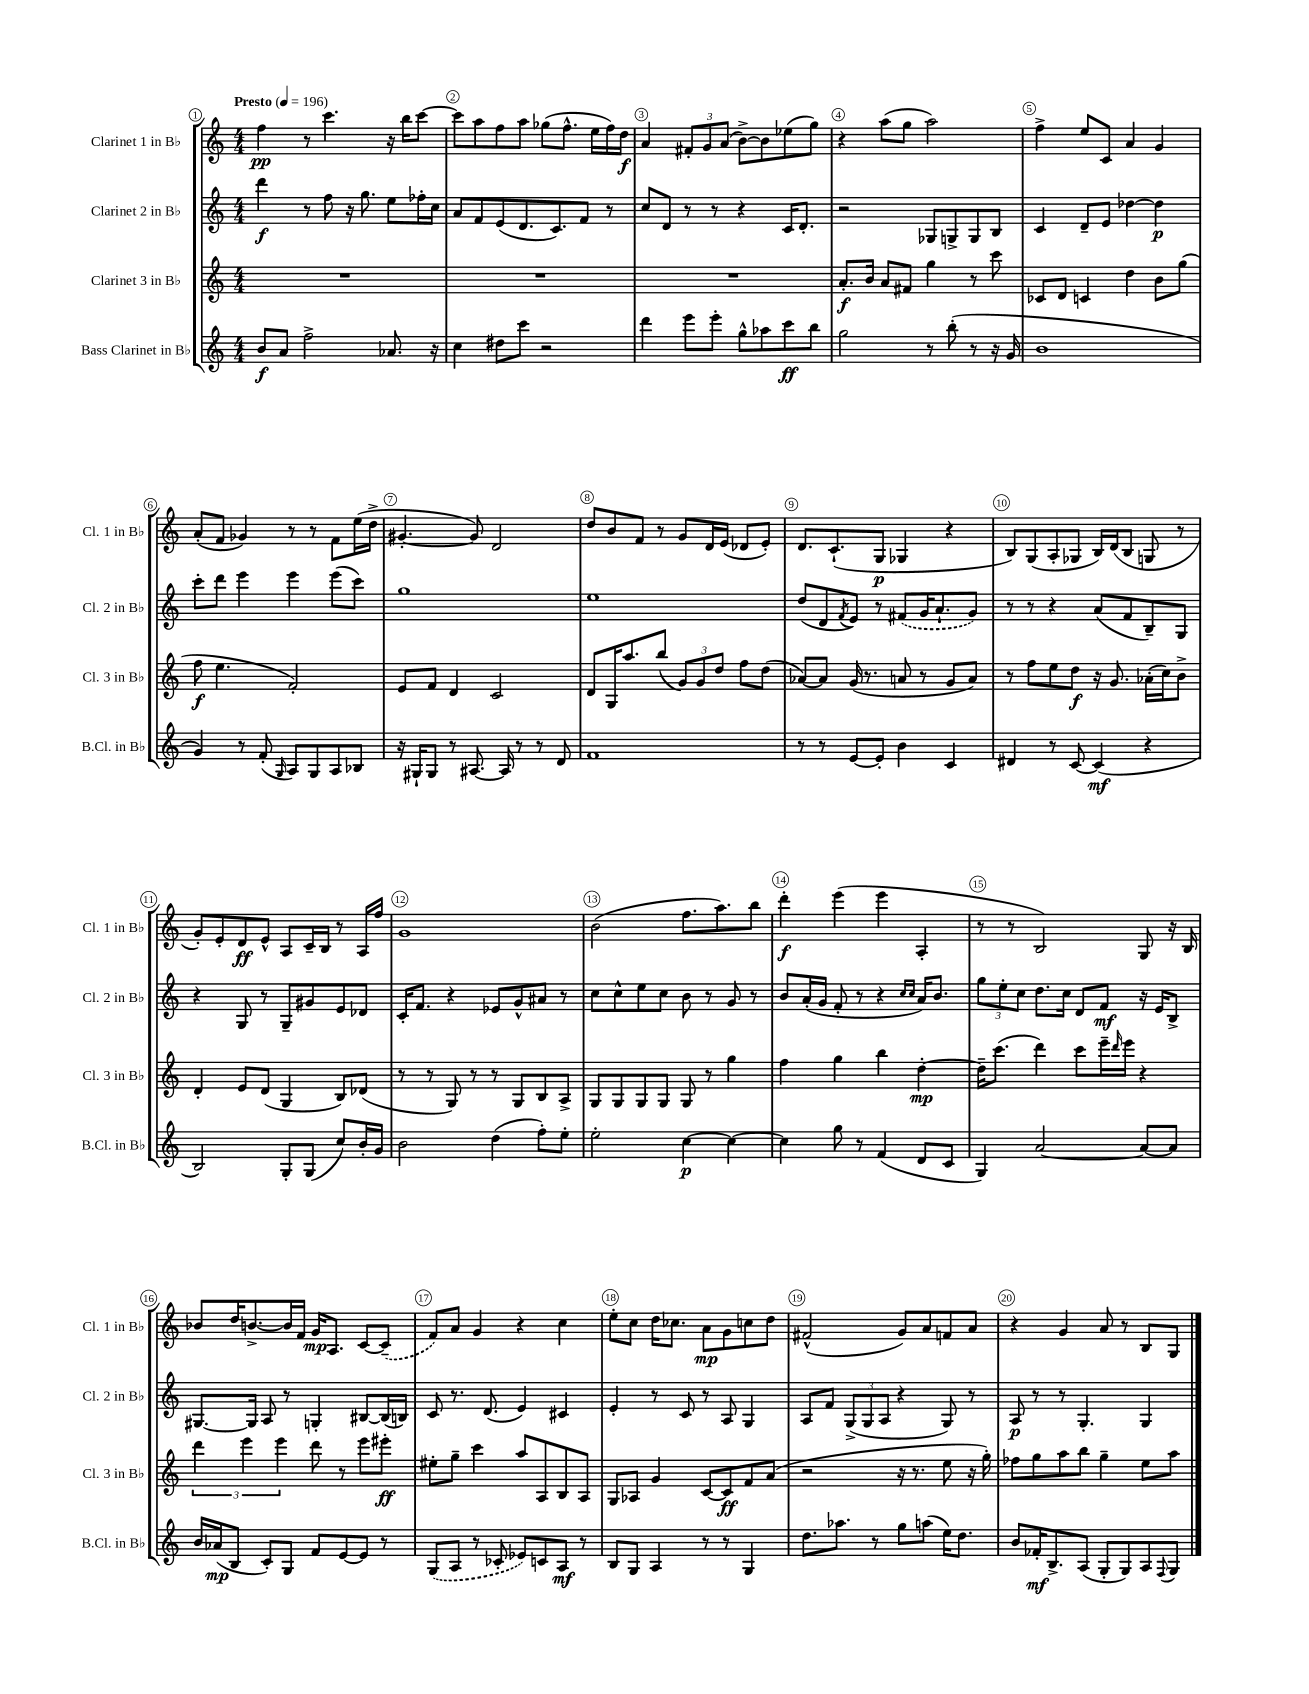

**kern	**dynam	**kern	**dynam	**kern	**dynam	**kern	**dynam
*part4	*part4	*part3	*part3	*part2	*part2	*part1	*part1
*staff4	*staff4	*staff3	*staff3	*staff2	*staff2	*staff1	*staff1
*I"Bass Clarinet in B♭	*	*I"Clarinet 3 in B♭	*	*I"Clarinet 2 in B♭	*	*I"Clarinet 1 in B♭	*
*I'B.Cl. in B♭	*	*I'Cl. 3 in B♭	*	*I'Cl. 2 in B♭	*	*I'Cl. 1 in B♭	*
*clefG2	*	*clefG2	*	*clefG2	*	*clefG2	*
*k[]	*	*k[]	*	*k[]	*	*k[]	*
*M4/4	*	*M4/4	*	*M4/4	*	*M4/4	*
*MM196	*	*MM196	*	*MM196	*	*MM196	*
=1	=1	=1	=1	=1	=1	=1	=1
!	!	!	!	!	!	!LO:TX:a:B:t=Presto	!
8b/L	f	1r	.	4ddd\	f	4ff\	pp
8a/J	.	.	.	.	.	.	.
2ff^\	.	.	.	8r	.	8r	.
.	.	.	.	8ff\	.	4.ccc\	.
.	.	.	.	16r	.	.	.
.	.	.	.	8.gg\	.	.	.
8.a-X/	.	.	.	8ee\L	.	16r	.
.	.	.	.	.	.	16bb\KL	.
.	.	.	.	16ff-X'\L	.	[8ccc\J	.
16r	.	.	.	16cc\JJ	.	.	.
=2	=2	=2	=2	=2	=2	=2	=2
4cc\	.	1r	.	8a/L	.	8ccc\L]	.
.	.	.	.	8f/	.	8aa\	.
8dd#X\L	.	.	.	(8e/	.	8ff\	.
8ccc\J	.	.	.	8.d/	.	8aa\J	.
2r	.	.	.	.	.	(8gg-X\L	.
.	.	.	.	8.c/)	.	.	.
.	.	.	.	.	.	8.ff^^\J	.
.	.	.	.	8f/J	.	.	.
.	.	.	.	.	.	16ee\LL	.
.	.	.	.	8r	.	16ff\)	.
.	.	.	.	.	.	16dd\JJ	f
=3	=3	=3	=3	=3	=3	=3	=3
4ddd\	.	1r	.	8cc/L	.	4a/	.
.	.	.	.	8d/J	.	.	.
8eee\L	.	.	.	8r	.	12f#X'/L	.
.	.	.	.	.	.	12g/	.
8eee'\J	.	.	.	8r	.	.	.
.	.	.	.	.	.	(12a/J	.
8gg^^\L	.	.	.	4r	.	[8b^\L)	.
8aa-X\	.	.	.	.	.	8b\]	.
8ccc\	ff	.	.	16c/KL	.	(8ee-X\	.
.	.	.	.	8.d'/J	.	.	.
8bb\J	.	.	.	.	.	8gg\J)	.
=4	=4	=4	=4	=4	=4	=4	=4
2gg\	.	8.a'/L	f	2r	.	4r	.
.	.	16b/Jk	.	.	.	.	.
.	.	8a/L	.	.	.	(8aa\L	.
.	.	8f#X/J	.	.	.	8gg\J	.
8r	.	4gg\	.	8G-X/L	.	2aa\)	.
(8bb'\	.	.	.	8Gn^/	.	.	.
8r	.	8r	.	8G/	.	.	.
16r	.	8ccc\	.	8B/J	.	.	.
16g/	.	.	.	.	.	.	.
=5	=5	=5	=5	=5	=5	=5	=5
1b	.	8c-X/L	.	4c/	.	4ff^\	.
.	.	8d/J	.	.	.	.	.
.	.	4cn/	.	8d~/L	.	8ee/L	.
.	.	.	.	8e/J	.	8c/J	.
.	.	4dd\	.	[4dd-X\	.	4a/	.
.	.	8b\L	.	4dd-\]	p	4g/	.
.	.	(8gg\J	.	.	.	.	.
!!LO:LB:g=z
=6	=6	=6	=6	=6	=6	=6	=6
4g/)	.	8ff\	f	8ccc'\L	.	(8a'/L	.
.	.	4.ee\	.	8ddd\J	.	8f/J	.
8r	.	.	.	4eee\	.	4g-X/)	.
(8f'/	.	.	.	.	.	.	.
16qqG/	.	.	.	.	.	.	.
8A/L)	.	2f'/)	.	4eee\	.	8r	.
8G/	.	.	.	.	.	8r	.
8A/	.	.	.	(8eee\L	.	8f\L	.
8B-X/J	.	.	.	8ccc\J)	.	(16ee\L	.
.	.	.	.	.	.	16dd^\JJ	.
=7	=7	=7	=7	=7	=7	=7	=7
16r	.	8e/L	.	1gg	.	[4.g#X'/	.
16G#X`/KL	.	.	.	.	.	.	.
8G#/J	.	8f/J	.	.	.	.	.
8r	.	4d/	.	.	.	.	.
[8.A#X/	.	.	.	.	.	8g#/])	.
.	.	2c/	.	.	.	2d/	.
16A#/]	.	.	.	.	.	.	.
8r	.	.	.	.	.	.	.
8r	.	.	.	.	.	.	.
8d/	.	.	.	.	.	.	.
=8	=8	=8	=8	=8	=8	=8	=8
1f	.	8d/L	.	1ee	.	8dd/L	.
.	.	16G/K	.	.	.	8b/	.
.	.	8.aa/	.	.	.	.	.
.	.	.	.	.	.	8f/J	.
.	.	(8bb/J	.	.	.	8r	.
.	.	12g/L)	.	.	.	8g/L	.
.	.	12g/	.	.	.	.	.
.	.	.	.	.	.	16d/L	.
.	.	12dd/J	.	.	.	.	.
.	.	.	.	.	.	(16e/JJ	.
.	.	8ff\L	.	.	.	8d-X/L	.
.	.	(8dd\J	.	.	.	8e'/J)	.
=9	=9	=9	=9	=9	=9	=9	=9
8r	.	[8a-X/L)	.	(8dd/L	.	8.d/L	.
8r	.	8a-/J]	.	8d/	.	.	.
.	.	.	.	.	.	(8.c`/	.
.	.	.	.	8qf/	.	.	.
[8e/L	.	(16g/	.	8e/J)	.	.	.
.	.	8.r	.	.	.	.	.
8e'/J]	.	.	.	8r	.	8G/J	p
4b\	.	8an/	.	(8f#X/L	.	4G-X/	.
.	.	8r	.	16g/K	.	.	.
.	.	.	.	8.a`/	.	.	.
4c/	.	8g/L	.	.	.	4r	.
.	.	8a/J)	.	8g/J)	.	.	.
=10	=10	=10	=10	=10	=10	=10	=10
4d#X/	.	8r	.	8r	.	8B/L)	.
.	.	8ff\L	.	8r	.	(8G/	.
8r	.	8ee\	.	4r	.	8A'/	.
[8c/	.	8dd\J	f	.	.	8G-X/J	.
(4c/]	mf	16r	.	(8a/L	.	16B/LL)	.
.	.	8.g/	.	.	.	(16d/J	.
.	.	.	.	8f/	.	8B/J	.
4r	.	(16a-X'\LL	.	8B~/)	.	8Gn/	.
.	.	16cc\J)	.	.	.	.	.
.	.	8b^\J	.	8G/J	.	8r	.
!!LO:LB:g=z
=11	=11	=11	=11	=11	=11	=11	=11
2B/)	.	4d'/	.	4r	.	8g'/L)	.
.	.	.	.	.	.	8e'/	.
.	.	8e/L	.	8G/	.	8d/	ff
.	.	(8d/J	.	8r	.	8e^^/J	.
8G'/L	.	4G/	.	8G~/L	.	8A/L	.
(8G/J	.	.	.	8g#X/	.	16c~/L	.
.	.	.	.	.	.	16B/JJ	.
8cc/L)	.	8B/L)	.	8e/	.	8r	.
16b'/L	.	(8d-X/J	.	8d-X/J	.	16A/LL	.
16g/JJ	.	.	.	.	.	16ff/JJ	.
=12	=12	=12	=12	=12	=12	=12	=12
2b\	.	8r	.	16c'/KL	.	1g	.
.	.	.	.	8.f/J	.	.	.
.	.	8r	.	.	.	.	.
.	.	8G/)	.	4r	.	.	.
.	.	8r	.	.	.	.	.
(4dd\	.	8r	.	8e-X/L	.	.	.
.	.	8G/L	.	8g^^/	.	.	.
8ff'\L)	.	8B/	.	8a#X/J	.	.	.
8ee'\J	.	8A^/J	.	8r	.	.	.
=13	=13	=13	=13	=13	=13	=13	=13
2ee'\	.	8G/L	.	8cc\L	.	(2b\	.
.	.	8G/	.	8cc^^\	.	.	.
.	.	8G/	.	8ee\	.	.	.
.	.	8G/J	.	8cc\J	.	.	.
[4cc\	p	8G/	.	8b\	.	8.ff\L	.
.	.	8r	.	8r	.	.	.
.	.	.	.	.	.	8.aa\)	.
4cc\_	.	4gg\	.	8g/	.	.	.
.	.	.	.	8r	.	8bb\J	.
=14	=14	=14	=14	=14	=14	=14	=14
4cc\]	.	4ff\	.	8b/L	.	4ddd'\	f
.	.	.	.	(16a'/L	.	.	.
.	.	.	.	16g/JJ	.	.	.
8gg\	.	4gg\	.	8f'/	.	(4eee\	.
8r	.	.	.	8r	.	.	.
(4f/	.	4bb\	.	4r	.	4eee\	.
.	.	.	.	16qqcc/LL	.	.	.
.	.	.	.	16qqcc/JJ	.	.	.
8d/L	.	[4dd'\	mp	16a/KL)	.	4A'/	.
.	.	.	.	8.b/J	.	.	.
8c/J	.	.	.	.	.	.	.
=15	=15	=15	=15	=15	=15	=15	=15
4G/)	.	16dd~\KL]	.	12gg\L	.	8r	.
.	.	(8.ccc\J	.	.	.	.	.
.	.	.	.	12ee'\	.	.	.
.	.	.	.	.	.	8r	.
.	.	.	.	12cc\J	.	.	.
[2a/	.	4ddd\)	.	8.dd\L	.	2B/)	.
.	.	.	.	16cc\Jk	.	.	.
.	.	8ccc\L	.	8d/L	.	.	.
.	.	16eee~\L	.	8f/J	mf	.	.
.	.	16qqddd/	.	.	.	.	.
.	.	16eee\JJ	.	.	.	.	.
8a/L_	.	4r	.	16r	.	8G/	.
.	.	.	.	16e/KL	.	.	.
8a/J]	.	.	.	8B^/J	.	16r	.
.	.	.	.	.	.	16B/	.
!!LO:LB:g=z
=16	=16	=16	=16	=16	=16	=16	=16
16b/LL	.	6ddd\	.	[8.G#X/L	.	8b-X/L	.
(16a-X/J	mp	.	.	.	.	.	.
8B/J	.	.	.	.	.	16dd/K	.
.	.	6eee\	.	.	.	.	.
.	.	.	.	16G#/Jk]	.	[8.bn^/	.
8c'/L)	.	.	.	8A/	.	.	.
.	.	6eee\	.	.	.	.	.
8G/J	.	.	.	8r	.	16b/L]	.
.	.	.	.	.	.	16f/JJ	.
8f/L	.	8ddd\	.	4Gn'/	.	16g/KL	mp
.	.	.	.	.	.	8.A/J	.
[8e/	.	8r	.	.	.	.	.
8e/J]	.	8eee\L	.	[8B#X/L	.	[8c/L	.
8r	.	8eee#X'\J	ff	(16B#/L]	.	(8c~/J]	.
.	.	.	.	16Bn/JJ)	.	.	.
=17	=17	=17	=17	=17	=17	=17	=17
(8G/L	.	8ee#X'\L	.	8c/	.	8f/L)	.
8A/J	.	8gg~\J	.	8.r	.	8a/J	.
8r	.	4ccc\	.	.	.	4g/	.
.	.	.	.	(8.d/	.	.	.
8c-X'/	.	.	.	.	.	.	.
8e-X/L)	.	8aa/L	.	4e/)	.	4r	.
8cn/	.	8A/	.	.	.	.	.
8A/J	mf	8B/	.	4c#X/	.	4cc\	.
8r	.	8A/J	.	.	.	.	.
=18	=18	=18	=18	=18	=18	=18	=18
8B/L	.	8G/L	.	4e'/	.	8ee'\L	.
8G/J	.	8A-X/J	.	.	.	8cc\J	.
4A/	.	4g/	.	8r	.	16dd\KL	.
.	.	.	.	.	.	8.cc-X\J	.
.	.	.	.	8c/	.	.	.
8r	.	[8c/L	.	8r	.	8a\L	mp
8r	.	8c/]	ff	8A/	.	8g\	.
4G/	.	8f/	.	4G/	.	8ccn\	.
.	.	(8a/J	.	.	.	8dd\J	.
=19	=19	=19	=19	=19	=19	=19	=19
8.dd\L	.	2r	.	8A/L	.	(2f#X^^/	.
.	.	.	.	8f/J	.	.	.
8.aa-X\J	.	.	.	.	.	.	.
.	.	.	.	(12G^/L	.	.	.
.	.	.	.	12G/	.	.	.
8r	.	.	.	.	.	.	.
.	.	.	.	12A/J	.	.	.
8gg\L	.	16r	.	4r	.	8g/L)	.
.	.	8.r	.	.	.	.	.
(8aan\J	.	.	.	.	.	8a/	.
16ee\KL)	.	8ee\	.	8G/)	.	8fn/	.
8.dd\J	.	.	.	.	.	.	.
.	.	16r	.	8r	.	8a/J	.
.	.	16gg'\)	.	.	.	.	.
=20	=20	=20	=20	=20	=20	=20	=20
8b/L	.	8ff-X\L	.	8A/	p	4r	.
16f-X'/K	mf	8gg\	.	8r	.	.	.
8.B^/	.	.	.	.	.	.	.
.	.	8aa\	.	8r	.	4g/	.
(8A/J	.	8bb\J	.	4.G'/	.	.	.
8G'/L	.	4gg~\	.	.	.	8a/	.
8G/)	.	.	.	.	.	8r	.
8A/	.	8ee\L	.	4G/	.	8B/L	.
8qqF/	.	.	.	.	.	.	.
8G/J	.	8aa\J	.	.	.	8G/J	.
==	==	==	==	==	==	==	==
*-	*-	*-	*-	*-	*-	*-	*-
